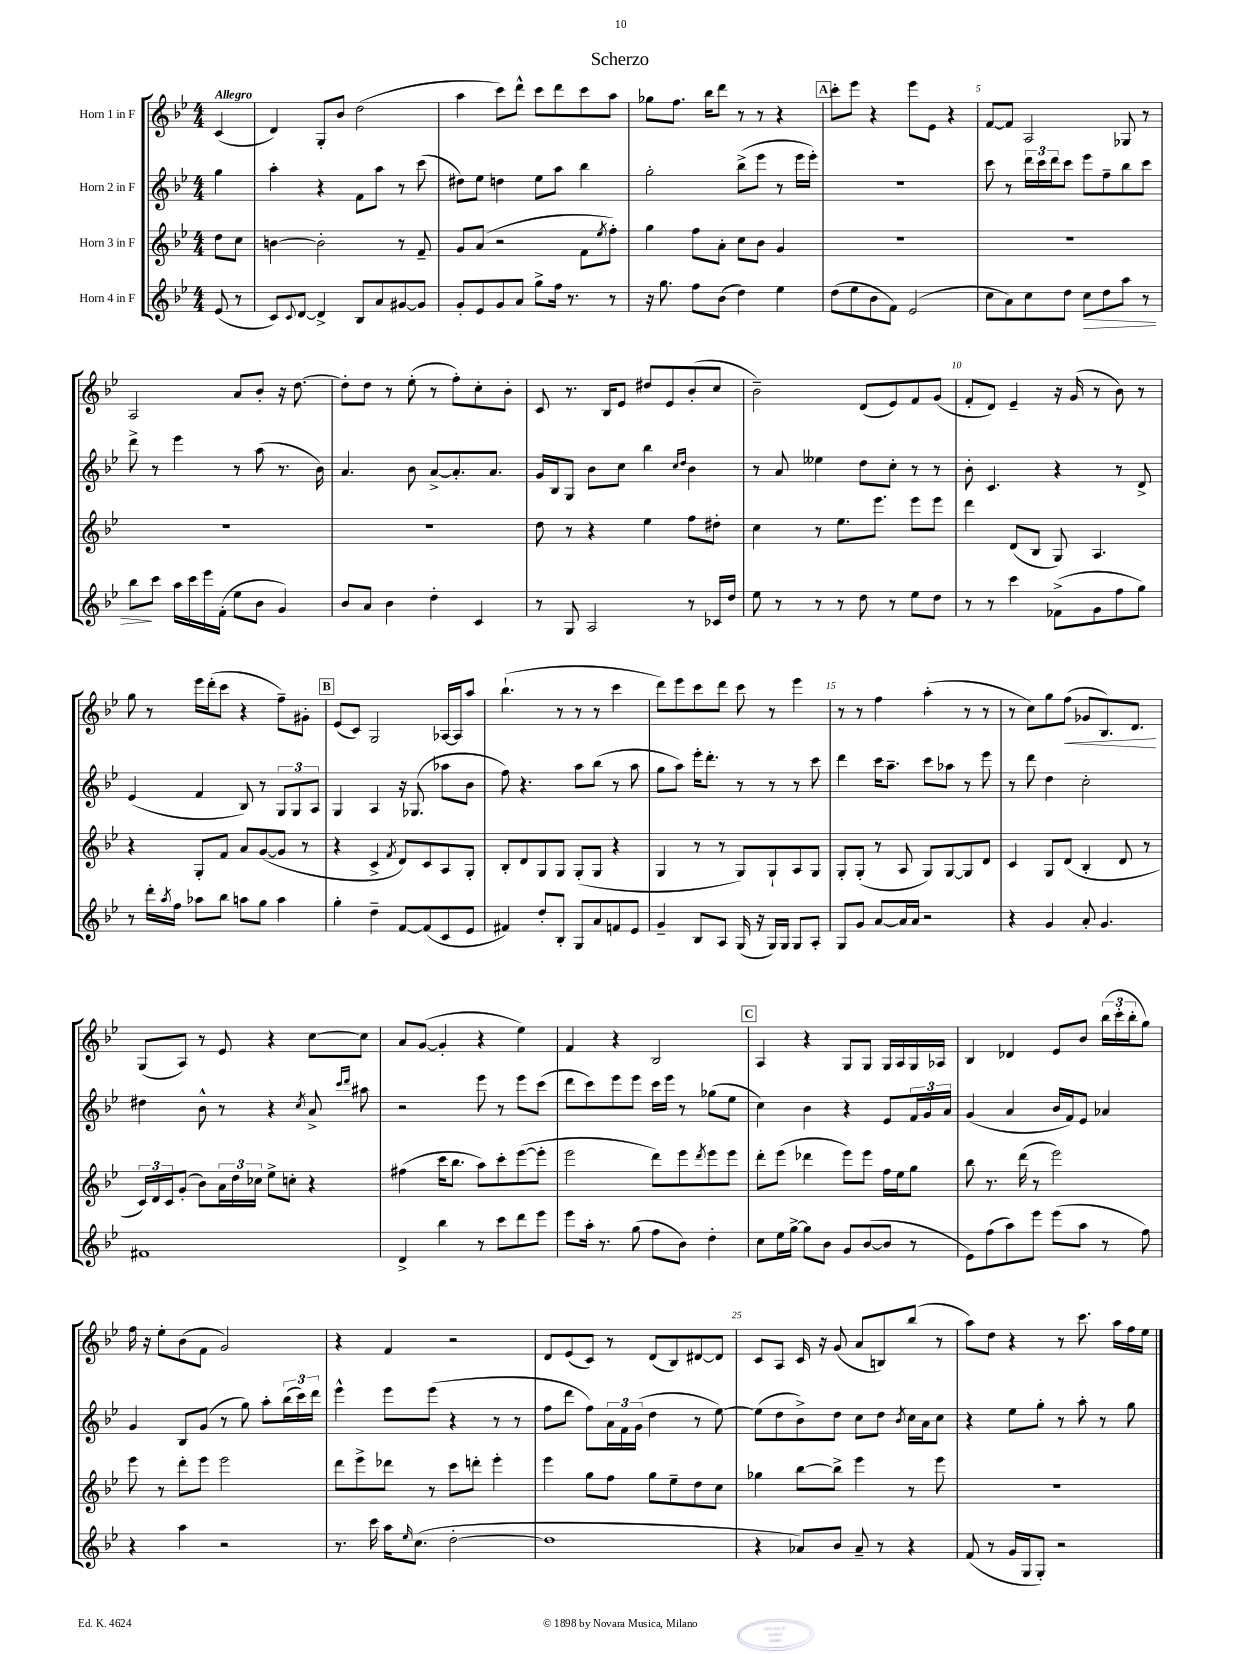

**kern	**dynam	**kern	**kern	**kern	**dynam
*part4	*part4	*part3	*part2	*part1	*part1
*staff4	*staff4	*staff3	*staff2	*staff1	*staff1
*I"Horn 4 in F	*	*I"Horn 3 in F	*I"Horn 2 in F	*I"Horn 1 in F	*
*clefG2	*	*clefG2	*clefG2	*clefG2	*
*k[b-e-]	*	*k[b-e-]	*k[b-e-]	*k[b-e-]	*
*M4/4	*	*M4/4	*M4/4	*M4/4	*
=	=	=	=	=	=
!	!	!	!	!LO:TX:a:B:t=Allegro	!
(8e-/	.	8dd\L	4gg\	(4c/	.
8r	.	8cc\J	.	.	.
=1	=1	=1	=1	=1	=1
8c/L)	.	[4bn\	4aa'\	4d/)	.
8qqc/	.	.	.	.	.
[8d/J	.	.	.	.	.
4d^/]	.	2b'\]	4r	8G'/L	.
.	.	.	.	8b-/J	.
8B-/L	.	.	8f\L	(2dd\	.
8a/	.	.	8aa\J	.	.
[8g#X/	.	8r	8r	.	.
8g#/J]	.	8f~/	(8ccc\	.	.
=2	=2	=2	=2	=2	=2
8g'/L	.	8g/L	8dd#X\L)	4aa\	.
8e-/	.	(8a/J	8ee-\J	.	.
8g/	.	2r	4ddn\	8ccc\L)	.
8a/J	.	.	.	8ddd^^\J	.
8gg^\L	.	.	8ee-\L	8ccc\L	.
16ff\Jk	.	.	8aa\J	8ddd\	.
8.r	.	.	.	.	.
.	.	8f\L	4bb-\	8ccc\	.
.	.	8qee-/	.	.	.
8r	.	8ff'\J)	.	8aa\J	.
=3	=3	=3	=3	=3	=3
16r	.	4gg\	2gg'\	8gg-X\L	.
8.gg\	.	.	.	.	.
.	.	.	.	8.ff\J	.
8ff\L	.	8ff\L	.	.	.
.	.	.	.	16bb-\KL	.
(8b-\J	.	8a'\J	.	8ddd\J	.
4dd\)	.	8cc\L	(8bb-^\L	8r	.
.	.	8b-\J	8eee-\J	8r	.
4ee-\	.	4g/	8r	4r	.
.	.	.	16eee-\LL	.	.
.	.	.	16eee-'\JJ)	.	.
!!LO:REH:place=s1:t=A
=4	=4	=4	=4	=4	=4
(8dd\L	.	1r	1r	8ccc'\L	.
8ee-\	.	.	.	8eee-\J	.
8b-\	.	.	.	4r	.
8f\J)	.	.	.	.	.
(2e-/	.	.	.	8eee-\L	.
.	.	.	.	8e-\J	.
.	.	.	.	4r	.
=5	=5	=5	=5	=5	=5
8cc\L	.	1r	8ccc\	[8f/L	.
8a\)	.	.	8r	8f/J]	.
8cc\	.	.	24ddd\LL	2A/	.
.	.	.	24ccc\	.	.
.	.	.	24ddd\J	.	.
8dd\J	.	.	8ccc\J	.	.
!	!LO:HP:b	!	!	!	!
8cc\L	>	.	8eee-\L	.	.
8dd\	.	.	8ff~\	.	.
8aa\J	.	.	8bb-\	8G-X/	.
8r	.	.	8ccc\J	8r	.
!!LO:LB:g=z
=6	=6	=6	=6	=6	=6
8bb-\L	.	1r	8ddd^\	2A/	.
8ccc\J	]	.	8r	.	.
16aa\LL	.	.	4eee-\	.	.
16ccc\	.	.	.	.	.
16eee-\	.	.	.	.	.
(16f'\JJ	.	.	.	.	.
8ee-\L	.	.	8r	8a/L	.
8b-\J	.	.	(8aa\	8b-'/J	.
4g/)	.	.	8.r	16r	.
.	.	.	.	[8.dd\	.
.	.	.	16b-\)	.	.
=7	=7	=7	=7	=7	=7
8b-/L	.	1r	4.a/	8dd'\L]	.
8a/J	.	.	.	8dd\J	.
4b-\	.	.	.	8r	.
.	.	.	8b-\	(8ee-'\	.
4dd'\	.	.	[8a^/L	8r	.
.	.	.	8.a'/]	8ff'\L)	.
4c/	.	.	.	8cc'\	.
.	.	.	8.a/J	.	.
.	.	.	.	8b-'\J	.
=8	=8	=8	=8	=8	=8
8r	.	8dd\	16g/LL	8c/	.
.	.	.	16B-/J	.	.
8G/	.	8r	8G/J	8.r	.
2A/	.	4r	8b-\L	.	.
.	.	.	.	16B-/KL	.
.	.	.	8cc\J	8e-/J	.
.	.	4ee-\	4bb-\	8dd#X/L	.
.	.	.	.	8e-/	.
.	.	.	16qqcc/LL	.	.
.	.	.	16qqdd/JJ	.	.
8r	.	8ff\L	4b-\	(8b-'/	.
16c-X/LL	.	8dd#X'\J	.	8cc/J	.
16dd/JJ	.	.	.	.	.
=9	=9	=9	=9	=9	=9
8ee-\	.	4cc\	8r	2b-~\)	.
8r	.	.	8a/	.	.
8r	.	8r	4ee--X\	.	.
8r	.	8.ee-\L	.	.	.
8dd\	.	.	8dd\L	(8d/L	.
.	.	8.eee-\J	.	.	.
8r	.	.	8cc'\J	8e-/)	.
8ee-\L	.	8eee-\L	8r	8f/	.
8dd\J	.	8eee-\J	8r	(8g/J	.
=10	=10	=10	=10	=10	=10
8r	.	4ddd\	8b-'\	8f'/L	.
8r	.	.	4.c/	8d/J)	.
4ccc\	.	(8d/L	.	4e-~/	.
.	.	8B-/J	.	.	.
(8f-X^\L	.	8G/)	4r	16r	.
.	.	.	.	(16g/	.
8g\	.	4.A/	.	8r	.
8ff\	.	.	8r	8b-\)	.
8gg\J)	.	.	8d^/	8r	.
!!LO:LB:g=z
=11	=11	=11	=11	=11	=11
8r	.	4r	(4e-/	8gg\	.
16ddd'\LL	.	.	.	8r	.
8qaa/	.	.	.	.	.
16ff\JJ	.	.	.	.	.
8aa-X\L	.	8G'/L	4f/	16eee-\LL	.
.	.	.	.	(16ddd'\J	.
8bb-\J	.	8f/J	.	8ccc\J	.
8aan\L	.	8a/L	8B-/)	4r	.
8gg\J	.	([8g/	8r	.	.
4aa\	.	8g/J]	12G/L	8ff~\L)	.
.	.	.	12G/	.	.
.	.	8r	.	8g#X'\J	.
.	.	.	12A/J	.	.
!!LO:REH:place=s1:t=B
=12	=12	=12	=12	=12	=12
4gg'\	.	4r	4G/	(8e-/L	.
.	.	.	.	8c/J)	.
4dd~\	.	4c^/	4A/	2G/	.
.	.	8qf/	.	.	.
[8f/L	.	8d/L)	16r	.	.
.	.	.	(8.G-X/	.	.
(8f/]	.	8c/	.	.	.
8c/	.	8A/	8aa-X\L	[16A-X/LL	.
.	.	.	.	16A-/J]	.
8e-/J	.	8G'/J	8b-\J	8aa/J	.
=13	=13	=13	=13	=13	=13
4f#X/)	.	8B-'/L	8ff\)	(4.bb-`\	.
.	.	8d/	4.r	.	.
8dd'/L	.	8G/	.	.	.
8B-'/J	.	8G/J	.	8r	.
8G/L	.	(8G'/L	8aa\L	8r	.
8a/	.	8G/J	(8bb-\J	8r	.
8fn/	.	4r	8r	4ccc\	.
8e-/J	.	.	8aa\	.	.
=14	=14	=14	=14	=14	=14
4g~/	.	4G/	8gg\L	8ddd\L)	.
.	.	.	8aa\J)	8eee-\	.
8B-/L	.	8r	16eee-'\KL	8ccc\	.
.	.	.	8.ddd'\J	.	.
8A/J	.	8r	.	8ddd\J	.
(16G/	.	8G/L)	8r	8ccc\	.
16r	.	.	.	.	.
16G/LL)	.	8G`/	8r	8r	.
16G/JJ	.	.	.	.	.
8G/L	.	8A/	8r	4eee-\	.
8A'/J	.	8G/J	8ccc\	.	.
=15	=15	=15	=15	=15	=15
8G/L	.	8G'/L	4ddd\	8r	.
8g/J	.	(8G'/J	.	8r	.
[8a/L	.	8r	16ccc\KL	4ff\	.
.	.	.	8.aa~\J	.	.
16a/L]	.	8A/	.	.	.
16a/JJ	.	.	.	.	.
2r	.	8G/L)	8ccc\L	(4aa'\	.
.	.	[8G/	8aa-X\J	.	.
.	.	8G/]	8r	8r	.
.	.	8d/J	8eee-\	8r	.
=16	=16	=16	=16	=16	=16
4r	.	4c/	8r	8r	.
.	.	.	8ddd\	8cc\L)	.
4g/	.	8G/L	4dd\	8gg\	.
!	!	!	!	!	!LO:HP:b
.	.	(8d/J	.	(8ff\J	<
8a'/	.	4B-'/	2cc'\	8g-X/L	.
4.g/	.	.	.	8.B-/)	.
.	.	8d/	.	.	.
.	.	.	.	8.d/J	.
.	.	8r	.	.	.
.	.	.	.	.	[
!!LO:LB:g=z
=17	=17	=17	=17	=17	=17
1f#X	.	24c/LL)	4dd#X\	(8G/L	.
.	.	24d/	.	.	.
.	.	24c/J	.	.	.
.	.	(8g'/J	.	8A/J)	.
.	.	8b-\L)	8b-^^\	8r	.
.	.	24a\L	8r	8e-/	.
.	.	24dd\	.	.	.
.	.	24cc-X\JJ	.	.	.
.	.	8ee-^\L	4r	4r	.
.	.	8ccn'\J	.	.	.
.	.	.	8qcc/	.	.
.	.	4r	8a^/	[8cc\L	.
.	.	.	16qqccc/LL	.	.
.	.	.	16qqddd/JJ	.	.
.	.	.	8aa#X\	8cc\J]	.
=18	=18	=18	=18	=18	=18
4d^/	.	(4ff#X\	2r	8a/L	.
.	.	.	.	([8g/J	.
4bb-\	.	16ccc\KL	.	4g'/]	.
.	.	8.bb-\J	.	.	.
8r	.	8aa\L)	8eee-\	4r	.
8ccc\L	.	8ccc'\	8r	.	.
8ddd\	.	([8eee-\	8eee-\L	4ee-\)	.
8eee-\J	.	8eee-'\J]	(8ccc\J	.	.
=19	=19	=19	=19	=19	=19
8eee-\L	.	2eee-\	8ddd\L	4f/	.
16aa'\Jk	.	.	8ccc\)	.	.
8.r	.	.	.	.	.
.	.	.	8eee-\	4r	.
(8gg\	.	.	8eee-\J	.	.
8ff\L	.	8ddd\L)	16ccc\LL	2B-/	.
.	.	.	16eee-\JJ	.	.
8b-\J)	.	8eee-\	8r	.	.
.	.	8qddd/	.	.	.
4dd'\	.	8eee-\	(8gg-X\L	.	.
.	.	8eee-\J	8ee-\J	.	.
!!LO:REH:place=s1:t=C
=20	=20	=20	=20	=20	=20
8cc\L	.	8ddd'\L	4cc\)	4A/	.
16ee-\L	.	(8eee-\J	.	.	.
[16gg^\JJ	.	.	.	.	.
8gg\L]	.	4ddd-X\	4b-\	4r	.
8b-\J	.	.	.	.	.
8g/L	.	8eee-\L)	4r	8G/L	.
([8b-/	.	8eee-\J	.	8G/J	.
8b-/J]	.	16ff\LL	8e-/L	16G/LL	.
.	.	16ee-\J	.	16A/	.
8r	.	8gg\J	24f/L	16G/	.
.	.	.	24g/	.	.
.	.	.	.	16A-X/JJ	.
.	.	.	24a/JJ	.	.
=21	=21	=21	=21	=21	=21
8e-\L)	.	8bb-\	(4g/	4B-/	.
(8ff\	.	8.r	.	.	.
8aa\)	.	.	4a/	4d-X/	.
.	.	(16ddd\	.	.	.
8eee-\J	.	8r	.	.	.
(8eee-\L	.	2eee-\)	16b-/LL	8e-/L	.
.	.	.	16f/J)	.	.
8aa\J	.	.	8e-/J	8b-/J	.
8r	.	.	4a-X/	(24bb-\LL	.
.	.	.	.	24ccc'\	.
.	.	.	.	24bb-'\J	.
8ff\)	.	.	.	8gg\J)	.
!!LO:LB:g=z
=22	=22	=22	=22	=22	=22
4r	.	8eee-\	4g/	16ff\	.
.	.	.	.	16r	.
.	.	8r	.	8ee-'\L	.
4aa\	.	8ddd'\L	8B-/L	(8b-\	.
.	.	8eee-\J	(8g/J	8f\J	.
2r	.	2eee-\	8r	2g/)	.
.	.	.	8gg\)	.	.
.	.	.	8aa'\L	.	.
.	.	.	(24bb-\L	.	.
.	.	.	24ccc\)	.	.
.	.	.	24ddd\JJ	.	.
=23	=23	=23	=23	=23	=23
8.r	.	8ddd\L	4eee-^^\	4r	.
.	.	8eee-^\	.	.	.
16ccc\	.	.	.	.	.
16aa\KL	.	8ddd-X\J	8eee-\L	4f/	.
16qqee-/	.	.	.	.	.
(8.cc\J	.	.	.	.	.
.	.	8r	(8eee-\J	.	.
[2dd'\	.	8ccc\L	4r	2r	.
.	.	8dddn'\J	.	.	.
.	.	4eee-'\	8r	.	.
.	.	.	8r	.	.
=24	=24	=24	=24	=24	=24
1dd]	.	4eee-\	8ff\L	8d/L	.
.	.	.	8ddd\J	(8e-/	.
.	.	8gg\L	8ff\L)	8c/J)	.
.	.	8ff\J	24a\L	8r	.
.	.	.	24f\	.	.
.	.	.	(24g\JJ	.	.
.	.	8gg\L	4dd\	(8d/L	.
.	.	8ee-~\	.	8B-/)	.
.	.	8dd\	8r	[8d#X/	.
.	.	8cc\J	[8ee-\)	8d#/J]	.
=25	=25	=25	=25	=25	=25
4r	.	4gg-X\	(8ee-\L]	8c/L	.
.	.	.	8dd\	8A/J	.
8a-X/L)	.	[8bb-\L	8b-^\)	16c/	.
.	.	.	.	16r	.
8b-/J	.	8bb-^\J]	8dd\J	(8g/	.
8a-~/	.	4eee-\	8cc\L	8a/L	.
8r	.	.	8dd\J	8Bn/)	.
.	.	.	8qb-/	.	.
4r	.	8r	16cc\LL	(8bb-/J	.
.	.	.	16a\J	.	.
.	.	8eee-\	8cc\J	8r	.
=26	=26	=26	=26	=26	=26
(8f/	.	1r	4r	8aa\L)	.
8r	.	.	.	8dd\J	.
16g/LL	.	.	8ee-\L	4r	.
16G/J	.	.	.	.	.
8G'/J)	.	.	8gg'\J	.	.
2r	.	.	8r	8r	.
.	.	.	8aa'\	8.ccc\	.
.	.	.	8r	.	.
.	.	.	.	16aa\LL	.
.	.	.	8gg\	16ff\	.
.	.	.	.	16ee-\JJ	.
==	==	==	==	==	==
*-	*-	*-	*-	*-	*-
